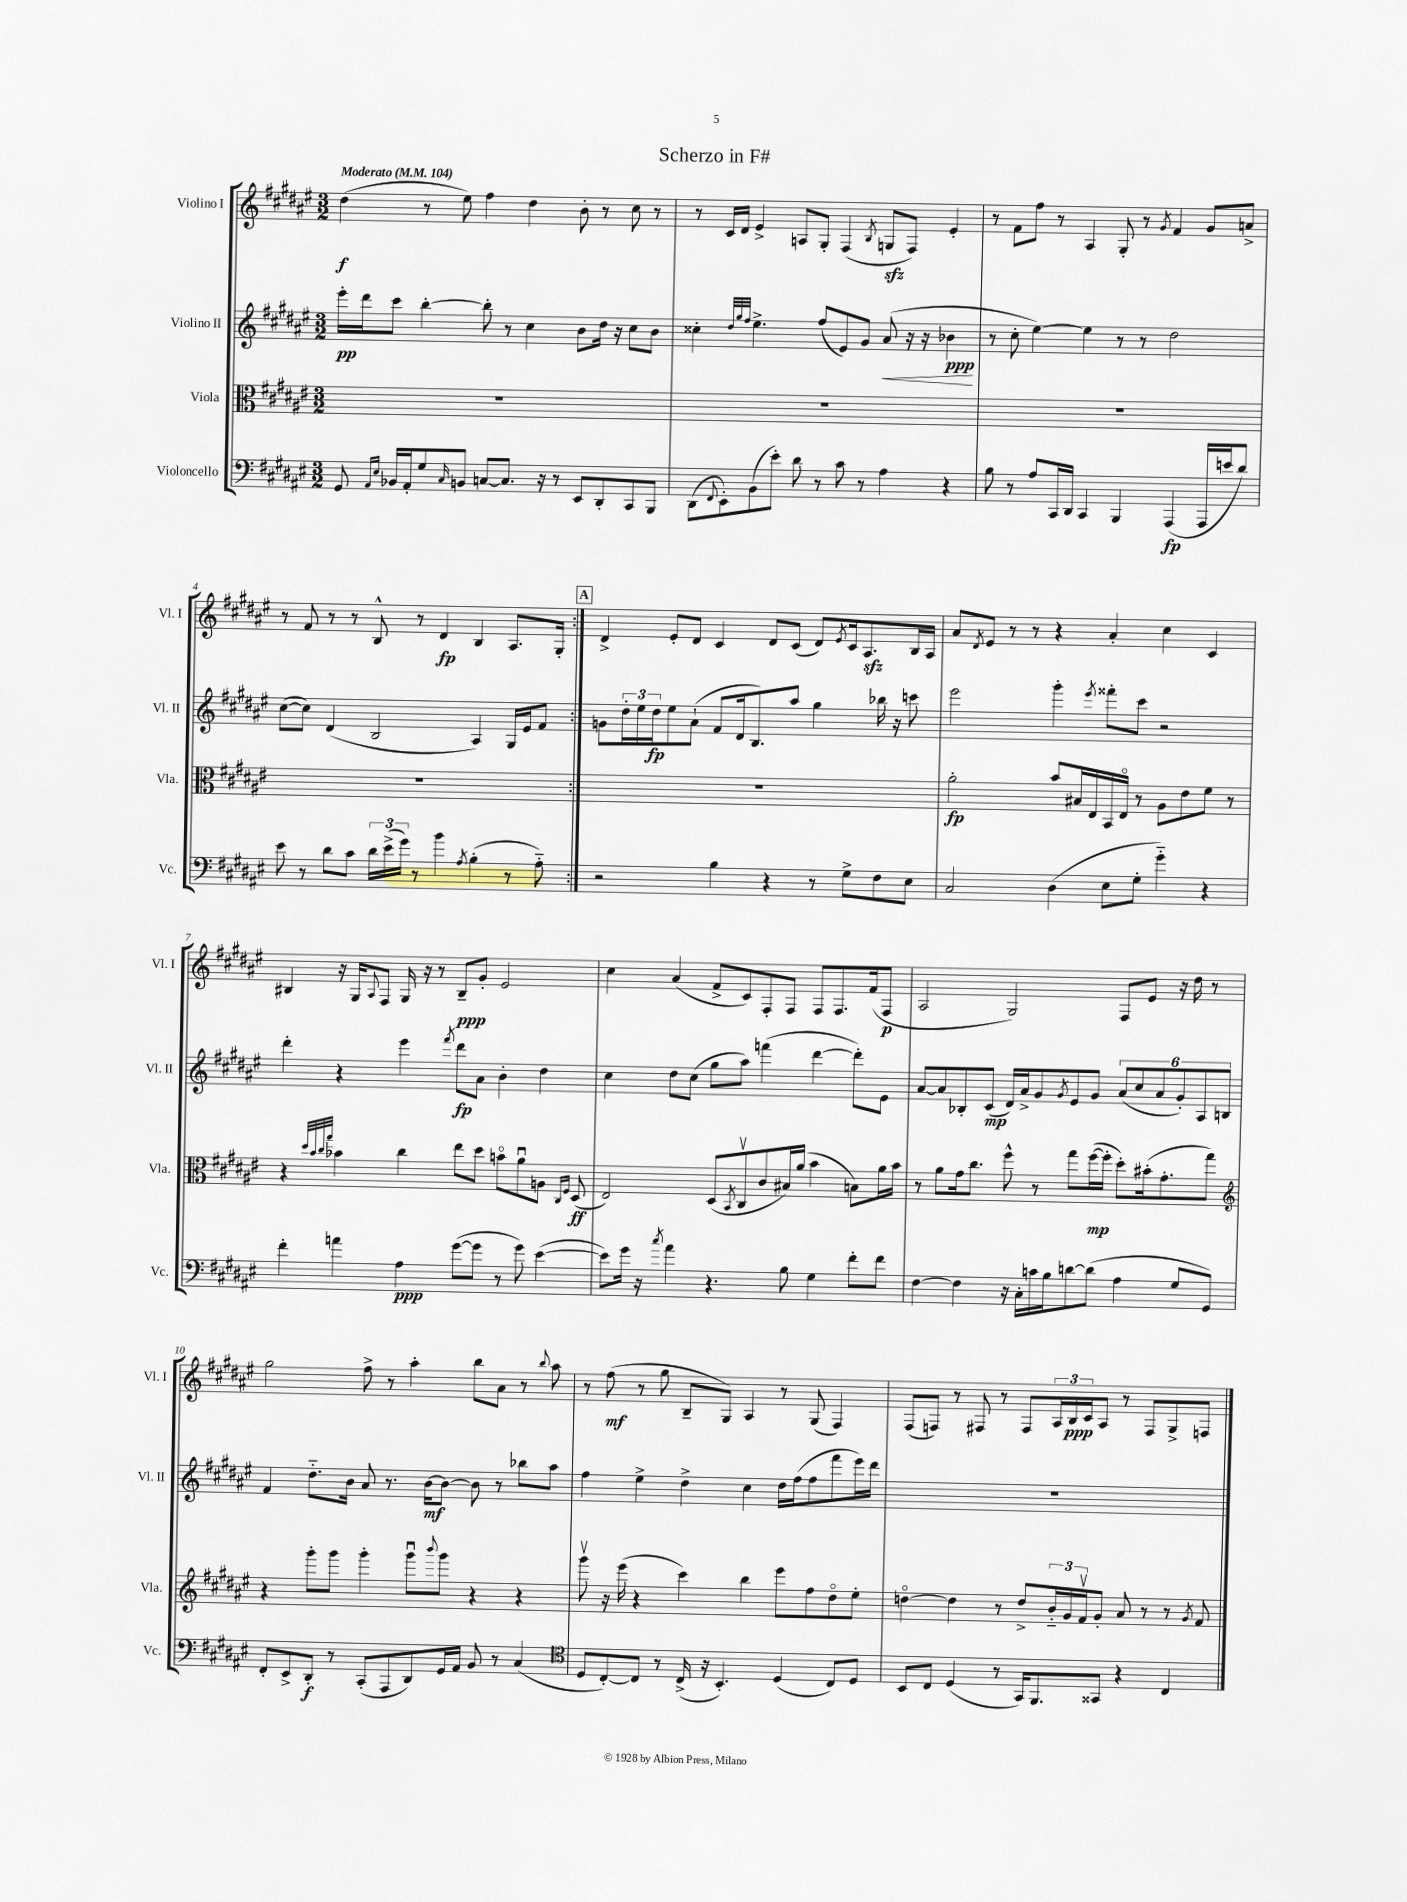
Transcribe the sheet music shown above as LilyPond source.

\header { title = "Scherzo in F#" }
<<
\new StaffGroup <<
\new Staff = "s0" \with { instrumentName = "Violino I" shortInstrumentName = "Vl. I" } {
    \clef treble \key fis \major \numericTimeSignature \time 3/2 \tempo "Moderato" 4 = 104
    \repeat volta 2 { dis''4\f( r8 eis''8) fis''4 dis''4 b'8-. r8 cis''8 r8 |
    r8 cis'16 dis'16 eis'4-> a8 gis8-. fis4( \acciaccatura { b8 } g8\sfz fis8) eis'4-. |
    r8 fis'8 fis''8 r8 ais4 gis8-. r8 \acciaccatura { gis'8 } fis'4 gis'8 a'8-> |
    r8 fis'8 r8 r8 b8-^ r8 dis'4\fp b4 ais8. gis16-. | }
    \mark \markup { \box "A" } dis'4-> eis'8-. dis'8 cis'4 dis'8 cis'8( dis'8) \acciaccatura { eis'8 } cis'16 ais8.\sfz b16 ais16 |
    ais'8 \acciaccatura { dis'8 } eis'8 r8 r8 r4 ais'4-. cis''4 cis'4 |
    bis4 r16 gis16 \appoggiatura { ais8 } fis8 gis16 r16 r8 bis8--\ppp gis'8-. eis'2 |
    cis''4 ais'4( fis'8-> cis'8) fis8-. fis8 fis8 fis8. fis'16( fis8\p |
    ais2 gis2) fis8 eis'8 r16 dis''16 r8 |
    gis''2 fis''8-> r8 ais''4-. b''8 ais'8 r8 \appoggiatura { b''8 } ais''8 |
    r8 fis''8\mf( r8 gis''8 b8-- gis8) ais4 r8 gis8( fis4) |
    fis8( f8) r8 fis8 r8 fis8 \tuplet 3/2 { ais16 b16\ppp cis'16 } ais8 r8 fis8 gis8-> f8 \bar "|." |
}
\new Staff = "s1" \with { instrumentName = "Violino II" shortInstrumentName = "Vl. II" } {
    \clef treble \key fis \major \numericTimeSignature \time 3/2
    \repeat volta 2 { eis'''16-.\pp dis'''16 cis'''8 b''4~-. b''8-. r8 cis''4 b'8 dis''16 r16 cis''8 b'8 |
    cisis''4-. \grace { dis''32 gis''32 fis''32 } eis''4.-> fis''8( eis'8) gis'8 ais'8\<( r16 r16 bes'4\ppp\! |
    r8 cis''8-. eis''4~) eis''4 r8 r8 dis''2 |
    cis''8~( cis''8) dis'4( b2 ais4) gis16 eis'16 fis'8 | }
    \mark \markup { \box "A" } g'8 \tuplet 3/2 { dis''16-. eis''16 dis''16\fp } eis''8 ais'8-!( fis'8 dis'16 b8.) ais''8 gis''4 bes''16 r16 c'''8 |
    eis'''2 gis'''4-. \acciaccatura { eis'''8 } fisis'''8-. cis'''8 r2 |
    dis'''4-. r4 eis'''4 \acciaccatura { fis'''8 } dis'''8\fp ais'8 b'4-. dis''4 |
    cis''4 dis''8 cis''8( gis''8 ais''8) f'''4( dis'''4~ dis'''8-.) eis'8 |
    ais'8~ ais'8 bes8-. cis'8\mp( dis'16) ais'16-> gis'8 \acciaccatura { gis'8 } eis'8 gis'8 \tuplet 6/4 { ais'8( cis''8 ais'8 gis'8-.) ais8 b8 } |
    fis'4 dis''8.-_ b'16 ais'8 r8. b'16~\mf b'8~ b'8 r8 bes''8 ais''8 |
    fis''4 eis''4-> dis''4-> cis''4 dis''16 fis''16( fis''8 fis'''8 eis'''16) dis'''16 |
    R1. \bar "|." |
}
\new Staff = "s2" \with { instrumentName = "Viola" shortInstrumentName = "Vla." } {
    \clef alto \key fis \major \numericTimeSignature \time 3/2
    \repeat volta 2 { R1. |
    R1. |
    R1. |
    R1. | }
    \mark \markup { \box "A" } R1. |
    ais'2-.\fp b'8 bis16 eis16 b,16 eis16\flageolet r8 ais8 eis'8 fis'8 r8 |
    r4 \grace { dis''32 b'32 cis''32 gis''32 } bes'4 cis''4 eis''8 dis''8 b'8\flageolet ais'8\downbow a8 \grace { cis16 fis16 } dis8\ff( |
    eis2) dis8( \acciaccatura { b,8 } cis8\upbow cis'8 bis16) ais'16( b'4 b8) ais'16 b'16 |
    r8 ais'8 gis'16 cis''8. fis''8-^ r8 gis''8 fis''16~\mp( fis''16-. dis''8-.) bis'16-.( gis'8.-. gis''8) |
    \clef treble r4 gis'''8-. gis'''8 gis'''4-. gis'''8\downbow \appoggiatura { b'''8 } gis'''8 r4 r4 |
    gis'''8\upbow r16 eis'''16( r4 cis'''4) b''4 eis'''8 fis''8 dis''8\flageolet eis''8-. |
    d''4~\flageolet d''4 r8 d''8-> \tuplet 3/2 { b'16-_ gis'16 fis'16\upbow } gis'8-. ais'8 r8 r8 \acciaccatura { gis'8 } fis'8 \bar "|." |
}
\new Staff = "s3" \with { instrumentName = "Violoncello" shortInstrumentName = "Vc." } {
    \clef bass \key fis \major \numericTimeSignature \time 3/2
    \repeat volta 2 { gis,8 \grace { ais,16 eis16 } bes,16 ais,16-. gis8 \grace { cis16 } b,8 c8~ c8. r16 r8 eis,8 dis,8-. cis,8 b,,8 |
    dis,8( \appoggiatura { fis,8 } eis,8-.) b,8( eis'8-.) dis'8 r8 cis'8 r8 ais4 r4 |
    b8 r8 ais8 cis,16 dis,16 cis,4 b,,4 ais,,4\fp( ais,,16 e'16 dis'8) |
    eis'8 r8 dis'8 cis'8 \tuplet 3/2 { dis'16 eis'16->( gis'16) } r8 b'4 \acciaccatura { ais8 } b4-.( r8 ais8-_) | }
    \mark \markup { \box "A" } r2 b4 r4 r8 gis8-> fis8 eis8 |
    cis2 dis4( eis8 gis8-. gis'4-_) r4 |
    fis'4-. a'4 ais4\ppp gis'8~( gis'8 r8 gis'8) eis'4~( |
    eis'8) gis'16 r16 \acciaccatura { cis''8 } ais'4 r4. b8 gis4 fis'8-. fis'8 |
    fis4~ fis4 r16 cis16-. c'16 b16 d'8~ d'8( ais4 gis8 gis,8) |
    fis,8-. eis,8-> dis,8-.\f r8 cis,8-.( ais,,8 dis,8) gis,16 ais,16 b,8 r8 cis4( |
    \clef tenor dis8 cis8~-.) cis8 r8 cis16->( r16 b,4.-.) dis4( cis8) dis8 |
    b,8 cis8 dis4( r8 gis,16) fis,8. gisis,8 r4 cis4 \bar "|." |
}
>>
>>
